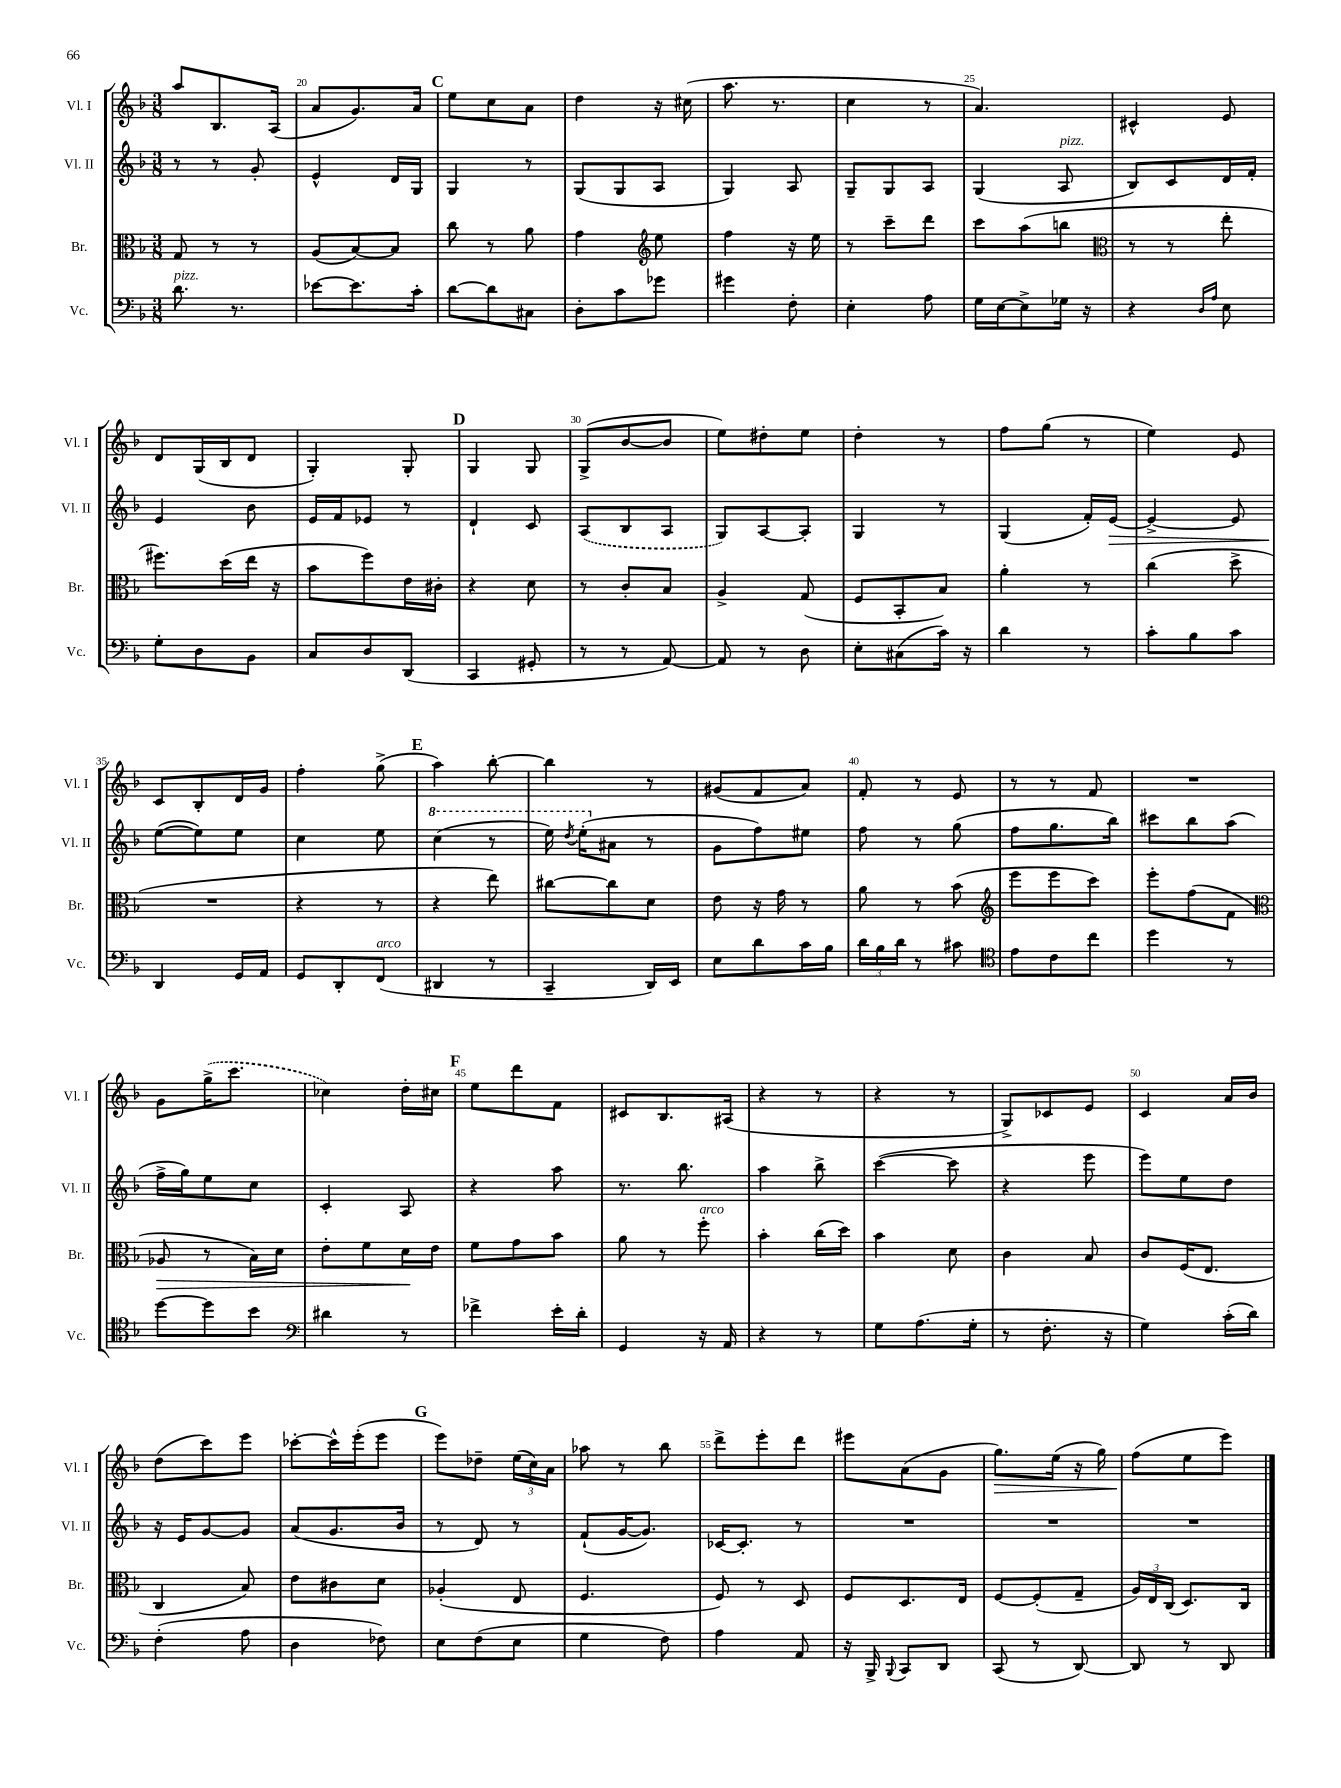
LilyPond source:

<<
\new StaffGroup <<
\new Staff = "s0" \with { instrumentName = "Vl. I" shortInstrumentName = "Vl. I" } {
    \clef treble \key f \major \numericTimeSignature \time 3/8
    \autoBeamOff a''8[ bes8. a16]( |
    a'8[ g'8.) a'16] |
    \mark \markup { \bold "C" } e''8[ c''8 a'8] |
    d''4 r16 cis''16( |
    a''8. r8. |
    c''4 r8 |
    a'4.) |
    cis'4-^ e'8 |
    d'8[ g16( bes16 d'8] |
    g4-.) g8-. |
    \mark \markup { \bold "D" } g4 g8 |
    g8[->( bes'8~ bes'8] |
    e''8[) dis''8-. e''8] |
    d''4-. r8 |
    f''8[ g''8]( r8 |
    e''4) e'8 |
    c'8[ bes8-. d'16 g'16] |
    f''4-. g''8->( |
    \mark \markup { \bold "E" } a''4) bes''8~-. |
    bes''4 r8 |
    gis'8[( f'8 a'8]) |
    f'8-. r8 e'8 |
    r8 r8 f'8 |
    R4. |
    g'8[ \once \slurDashed g''16->( c'''8.] |
    ces''4) d''16[-. cis''16] |
    \mark \markup { \bold "F" } e''8[ d'''8 f'8] |
    cis'8[ bes8. ais16]( |
    r4 r8 |
    r4 r8 |
    g8[->) ces'8 e'8] |
    c'4 a'16[ bes'16] |
    d''8[( c'''8) e'''8] |
    ces'''8[~-. ces'''16-^ e'''16-.( e'''8] |
    \mark \markup { \bold "G" } e'''8[) des''8]-- \tuplet 3/2 { e''16[( c''16) a'16] } |
    aes''8 r8 bes''8 |
    d'''8[-> e'''8-. d'''8] |
    eis'''8[ a'8( g'8] |
    g''8.[\>) e''16]( r16 g''16) |
    f''8[\!( e''8 e'''8]) \bar "|." |
}
\new Staff = "s1" \with { instrumentName = "Vl. II" shortInstrumentName = "Vl. II" } {
    \clef treble \key f \major \numericTimeSignature \time 3/8
    \autoBeamOff r8 r8 g'8-. |
    e'4-^ d'16[ g16] |
    \mark \markup { \bold "C" } g4 r8 |
    g8[( g8 a8] |
    g4) a8 |
    g8[-- g8 a8] |
    g4( a8^\markup { \italic "pizz." } |
    bes8[) c'8 d'16 f'16]-. |
    e'4 bes'8 |
    e'16[ f'16 ees'8] r8 |
    \mark \markup { \bold "D" } d'4-! c'8 |
    \once \slurDashed a8[( bes8 a8] |
    g8[) a8~ a8]-. |
    g4 r8 |
    g4( f'16[-.) e'16]~\> |
    e'4~-> e'8 |
    e''8[~\!( e''8) e''8] |
    c''4 e''8 |
    \mark \markup { \bold "E" } \ottava #1 c'''4( r8 |
    e'''16) \acciaccatura { d'''8 } e'''16[-.( \ottava #0 ais'8] r8 |
    g'8[ f''8) eis''8] |
    f''8 r8 g''8( |
    f''8[ g''8. bes''16]) |
    cis'''8[ bes''8 a''8]( |
    f''16[-> g''16) e''8 c''8] |
    c'4-. a8 |
    \mark \markup { \bold "F" } r4 a''8 |
    r8. bes''8. |
    a''4 bes''8-> |
    c'''4~( c'''8 |
    r4 e'''8 |
    e'''8[) e''8 d''8] |
    r16 e'16[ g'8~ g'8] |
    a'8[( g'8. bes'16] |
    \mark \markup { \bold "G" } r8 d'8) r8 |
    f'8[-!( g'16~ g'8.]) |
    ces'16[~ ces'8.]-. r8 |
    R4. |
    R4. |
    R4. \bar "|." |
}
\new Staff = "s2" \with { instrumentName = "Br." shortInstrumentName = "Br." } {
    \clef alto \key f \major \numericTimeSignature \time 3/8
    \autoBeamOff g8 r8 r8 |
    a8[( bes8~) bes8] |
    \mark \markup { \bold "C" } c''8 r8 a'8 |
    g'4 \clef treble e''8 |
    f''4 r16 e''16 |
    r8 c'''8[-- d'''8] |
    c'''8[ a''8( b''8] |
    \clef alto r8 r8 e''8-. |
    fis''8.[) d''16( e''16] r16 |
    bes'8[ f''8) e'16 cis'16]-. |
    \mark \markup { \bold "D" } r4 d'8 |
    r8 c'8[-. bes8] |
    a4-> g8( |
    f8[ bes,8-. bes8]) |
    a'4-. r8 |
    c''4( d''8-> |
    R4. |
    r4 r8 |
    \mark \markup { \bold "E" } r4 e''8) |
    cis''8[~ cis''8 d'8] |
    e'8 r16 g'16 r8 |
    a'8 r8 bes'8( |
    \clef treble e'''8[ e'''8 c'''8]) |
    e'''8[-. f''8( f'8] |
    \clef alto aes8\> r8 bes16[) d'16] |
    e'8[-. f'8 d'16\! e'16] |
    \mark \markup { \bold "F" } f'8[ g'8 bes'8] |
    a'8 r8 f''8-.^\markup { \italic "arco" } |
    bes'4-. c''16[( d''16]) |
    bes'4 d'8 |
    c'4 bes8 |
    c'8[ f16( e8.] |
    c4 bes8) |
    e'8[ cis'8 d'8] |
    \mark \markup { \bold "G" } aes4-.( e8 |
    f4. |
    f8) r8 d8 |
    f8[ d8. e16] |
    f8[~ f8-.( g8]-- |
    \tuplet 3/2 { a16[) e16 c16]( } d8.[) c16] \bar "|." |
}
\new Staff = "s3" \with { instrumentName = "Vc." shortInstrumentName = "Vc." } {
    \clef bass \key f \major \numericTimeSignature \time 3/8
    \autoBeamOff d'8.^\markup { \italic "pizz." } r8. |
    ees'8[~ ees'8. c'16]-. |
    \mark \markup { \bold "C" } d'8[~ d'8 cis8] |
    d8[-. c'8 ges'8] |
    gis'4 f8-. |
    e4-. a8 |
    g16[ e16~ e8-> ges16] r16 |
    r4 \grace { d16[ a16] } e8 |
    g8[-. d8 bes,8] |
    c8[ d8 d,8]( |
    \mark \markup { \bold "D" } c,4 gis,8-. |
    r8 r8 a,8~) |
    a,8 r8 d8 |
    e8[-. cis8( c'16]) r16 |
    d'4 r8 |
    c'8[-. bes8 c'8] |
    d,4 g,16[ a,16] |
    g,8[ d,8-. f,8]^\markup { \italic "arco" }( |
    \mark \markup { \bold "E" } dis,4 r8 |
    c,4-- d,16[) e,16] |
    e8[ d'8 c'16 bes16] |
    \tuplet 3/2 { d'16[ bes16 d'16] } r8 cis'8 |
    \clef tenor e'8[ c'8 c''8] |
    d''4 r8 |
    d''8[~ d''8 bes'8] |
    \clef bass dis'4 r8 |
    \mark \markup { \bold "F" } fes'4-> e'16[-. d'16]-. |
    g,4 r16 a,16 |
    r4 r8 |
    g8[ a8.( g16]-. |
    r8 f8.-. r16 |
    g4) c'16[-.( d'16]) |
    f4-.( a8 |
    d4 fes8) |
    \mark \markup { \bold "G" } e8[ f8( e8] |
    g4 f8) |
    a4 a,8 |
    r16 bes,,16-> \appoggiatura { bes,,8 } c,8[ d,8] |
    c,8( r8 d,8~) |
    d,8 r8 d,8 \bar "|." |
}
>>
>>
\layout { \context { \Score currentBarNumber = #19 \override BarNumber.break-visibility = ##(#f #t #t) barNumberVisibility = #(every-nth-bar-number-visible 5) } }
